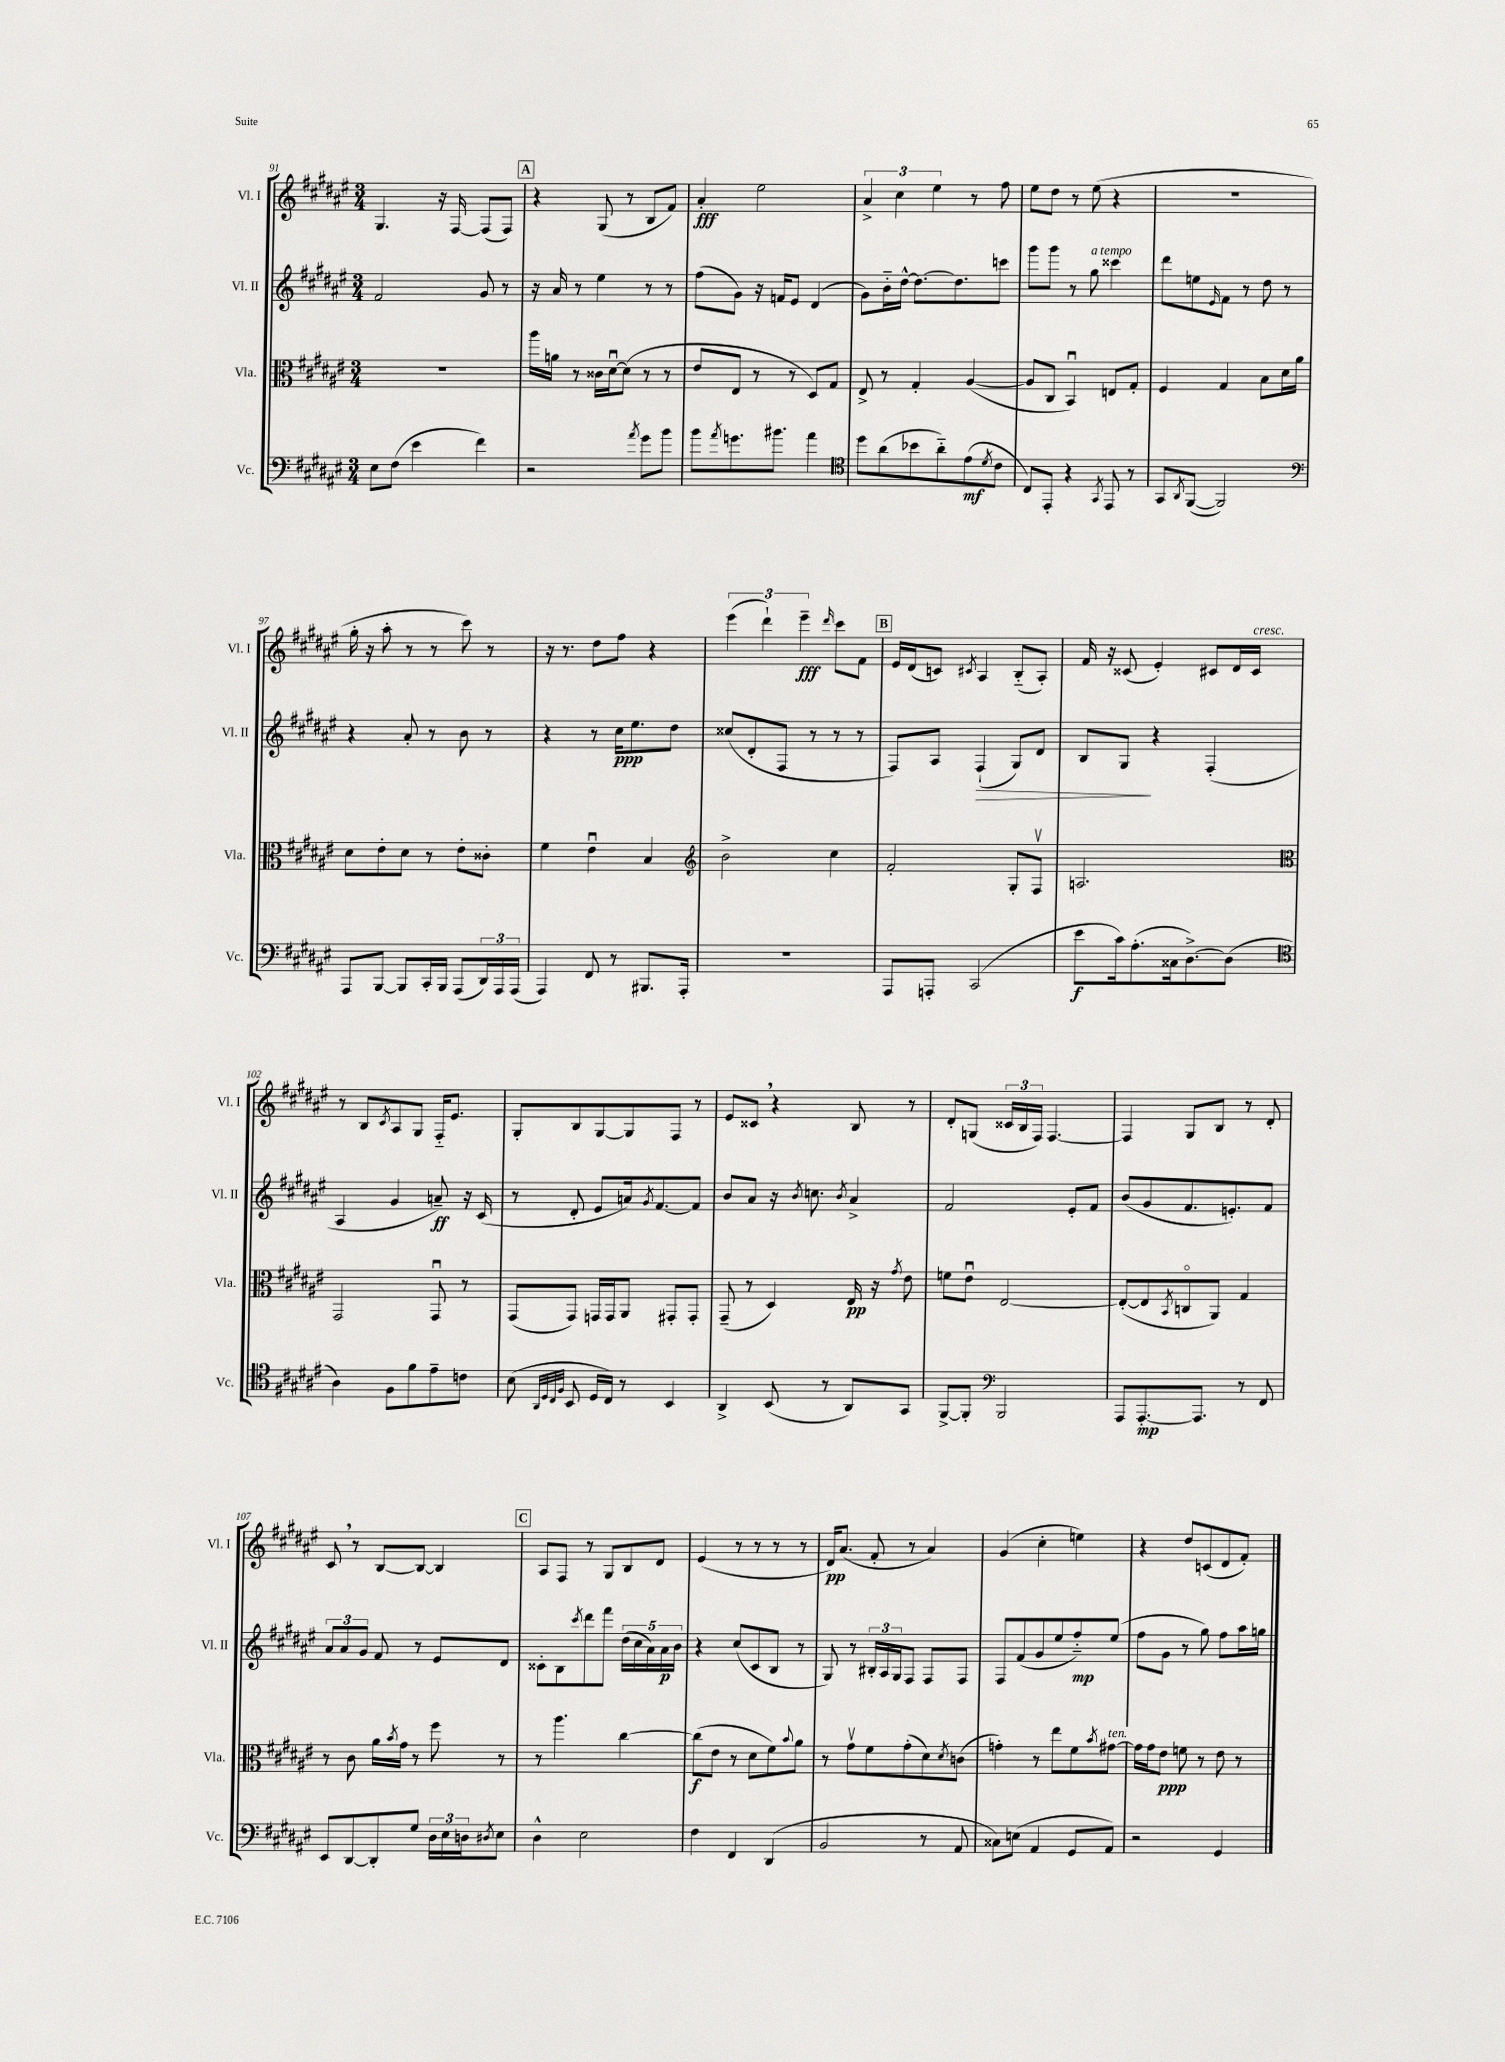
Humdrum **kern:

**kern	**kern	**kern	**kern
*staff4	*staff3	*staff2	*staff1
*clefF4	*clefC3	*clefG2	*clefG2
*k[f#c#g#d#a#e#]	*k[f#c#g#d#a#e#]	*k[f#c#g#d#a#e#]	*k[f#c#g#d#a#e#]
*M3/4	*M3/4	*M3/4	*M3/4
8E#	2.r	2f#	4.G#
(8F#	.	.	.
4e#	.	.	.
.	.	.	16r
.	.	.	[16F#
4f#)	.	8g#	(8F#]
.	.	8r	8F#)
=	=	=	=
2r	16aa#	16r	4r
.	16a	16a#	.
.	8r	8r	.
.	16c##	4ee#	(8G#
.	[16d#u	.	.
.	(8d#]	.	8r
8qa#	.	.	.
8g#	8r	8r	8B
8b	8r	8r	8f#)
=	=	=	=
8b	8e#	(8ff#	4a#'
8qa#	.	.	.
8.g	8E#	8g#)	.
.	8r	16r	2ee#
8.b#	.	16f	.
.	8r	8e#	.
4a#	8D#)	(4d#	.
.	8G#	.	.
=	=	=	=
*clefC4	*	*	*
8dd#	8E#^	8g#)	6a#^
(8a#	8r	16b'~	.
.	.	.	6cc#
.	.	[16dd#^^	.
8b-	4G#'	8.dd#_	.
.	.	.	6ee#
8a#'~)	.	.	.
.	.	8.dd#]	.
(8e#	([4A#	.	8r
8qd#	.	.	.
8c#	.	8ccc	8ff#
=	=	=	=
8C#)	8A#]	8ggg#	8ee#
8EE#'	8C#	8ggg#	8dd#
4r	4BBu)	8r	8r
.	.	8gg#	(8ee#
8qGG#	.	.	.
8EE#	8E	4ccc##	4r
8r	8G#'	.	.
=	=	=	=
8GG#	4F#	8ddd#	2.r
8qAA#	.	.	.
([8FF#	.	8ee	.
.	.	16qqe#	.
2FF#])	4G#	8f#	.
.	.	8r	.
.	8B	8dd#	.
.	16d#	8r	.
.	16a#	.	.
=	=	=	=
*clefF4	*	*	*
8AAA#	8d#	4r	16gg#'
.	.	.	16r
[8BBB	8e#'	.	8aa#'
8BBB]	8d#	8a#'	8r
16CC#'	8r	8r	8r
16BBB	.	.	.
(8AAA#	8e#'	8b	8ccc#)
24DD#)	8c##'	8r	8r
24AAA#	.	.	.
(24AAA#	.	.	.
=	=	=	=
4AAA#)	4f#	4r	16r
.	.	.	8.r
8FF#	4e#u	8r	8dd#
8r	.	16cc#	8ff#
.	.	8.ee#	.
8.BBB#	4B	.	4r
.	.	8dd#	.
16AAA#'	.	.	.
=	=	=	=
*	*clefG2	*	*
2.r	2b^	(8cc##	(6eee#
.	.	8d#'	.
.	.	.	6ddd#`)
.	.	8F#	.
.	.	.	6eee#~
.	.	8r	.
.	.	.	16qqddd#
.	4cc#	8r	8ccc#
.	.	8r	8f#
=	=	=	=
8AAA#	2f#'	8F#)	16e#
.	.	.	(16d#
8AAA'	.	8A#	8c)
.	.	.	8qc#
(2CC#	.	(4F#`	4A#
.	8G#'	8G#)	(8B'~
.	8F#v	8d#	8A#')
=	=	=	=
8e#	2.A	8B	16f#
.	.	.	16r
16c#)	.	8G#	(8c##
(8.A#'	.	.	.
.	.	4r	4e#')
16C##	.	.	.
[8.D#^)	.	.	.
.	.	(4F#'	8c#
(8D#]	.	.	16d#
.	.	.	16c#
=	=	=	=
*clefC4	*clefC3	*	*
4A#)	2GG#	4A#	8r
.	.	.	8B
.	.	.	8qc#
8F#	.	4g#	8A#
8f#	.	.	8G#
8e#~	8GG#u	8a~)	16F#'~
.	.	.	8.e#
8c	8r	16r	.
.	.	(16c#	.
=	=	=	=
(8B	(8GG#	8r	8G#'
32qqAA#	.	.	.
32qqD#	.	.	.
32qqC#	.	.	.
32qqF#	.	.	.
8BB	8GG#)	8d#'	8B
16D#	16GG	8e#	[8G#
16C#)	16GG	.	.
8r	8AA#	16a)	8G#]
.	.	8qg#	.
.	.	[8.f#	.
4BB	8GG#'	.	8F#
.	8GG#'	8f#]	8r
=	=	=	=
4AA#^	(8GG#~	8b	8e#
.	8r	8a#	8c##
(8BB	4D#)	16r	4r
.	.	8qb	.
.	.	8.cc	.
8r	.	.	.
.	.	8qb	.
8AA#)	16E#	4a#^	8B
.	16r	.	.
.	8qg#	.	.
8GG#	8e#	.	8r
=	=	=	=
[8FF#^	8f	2f#	8d#'
8FF#']	8e#u	.	(8G
*clefF4	*	*	*
2BBB	[2E#	.	24c##
.	.	.	24B
.	.	.	24F#)
.	.	.	[4.F#
.	.	8e#'	.
.	.	8f#	.
=	=	=	=
8AAA#	(8E#'_	(8b	4F#]
[8.AAA#'	8E#]	8g#	.
.	8qBB	.	.
.	8Co	8.f#	8G#
8.AAA#]	.	.	.
.	8AA#)	.	8B
.	.	8.e')	.
8r	4G#	.	8r
8FF#	.	8f#	8d#'
=	=	=	=
8EE#	8r	12a#	8c#
.	.	12a#	.
[8DD#	8c#	.	8r
.	.	12g#	.
8DD#']	16a#	8f#	[8B
.	8qb	.	.
.	16g#	.	.
8G#	8r	8r	8B_
24D#	8ff#	8e#	4B]
24E#	.	.	.
24D	.	.	.
8qD#	.	.	.
8E#	8r	8d#	.
=	=	=	=
4D#^^	8r	8c##'	8A#
.	4.aa#	8B	8F#
.	.	8qccc#	.
2E#	.	8ddd#	8r
.	.	8fff#	8G#
.	[4cc#	(20dd#	8B
.	.	20cc#	.
.	.	20a#)	.
.	.	.	8d#
.	.	20a#	.
.	.	20b	.
=	=	=	=
4F#	(8cc#]	4r	(4e#
.	8e#	.	.
4FF#	8r	(8cc#	8r
.	8d#	8c#	8r
(4DD#	8f#)	8B	8r
.	8qqb	.	.
.	8a#	8r	8r
=	=	=	=
2BB	8r	8G#)	16d#)
.	.	.	(8.a#
.	8g#v	8r	.
.	8f#	24B#'	8f#'
.	.	24A#	.
.	.	24G#	.
.	(8g#'	8F#	8r
8r	8d#)	8F#	4a#)
.	8qd#	.	.
8AA#	(8c	8F#	.
=	=	=	=
8C##)	4g')	8F#	(4g#
(8E	.	(8f#	.
4AA#	8r	8g#	4cc#'
.	8ee#	8ee#	.
8GG#	8f#	8ff#'~)	4ee)
.	8qb	.	.
8AA#)	[8g#	(8ee#	.
=	=	=	=
2r	16g#]	8ff#	4r
.	16g#	.	.
.	8e#	8g#	.
.	8f	8r	8dd#
.	8r	8gg#)	(8c
4GG#	8e#	8ff#	8d#
.	8r	16aa#	8f#')
.	.	16gg	.
==	==	==	==
*-	*-	*-	*-
